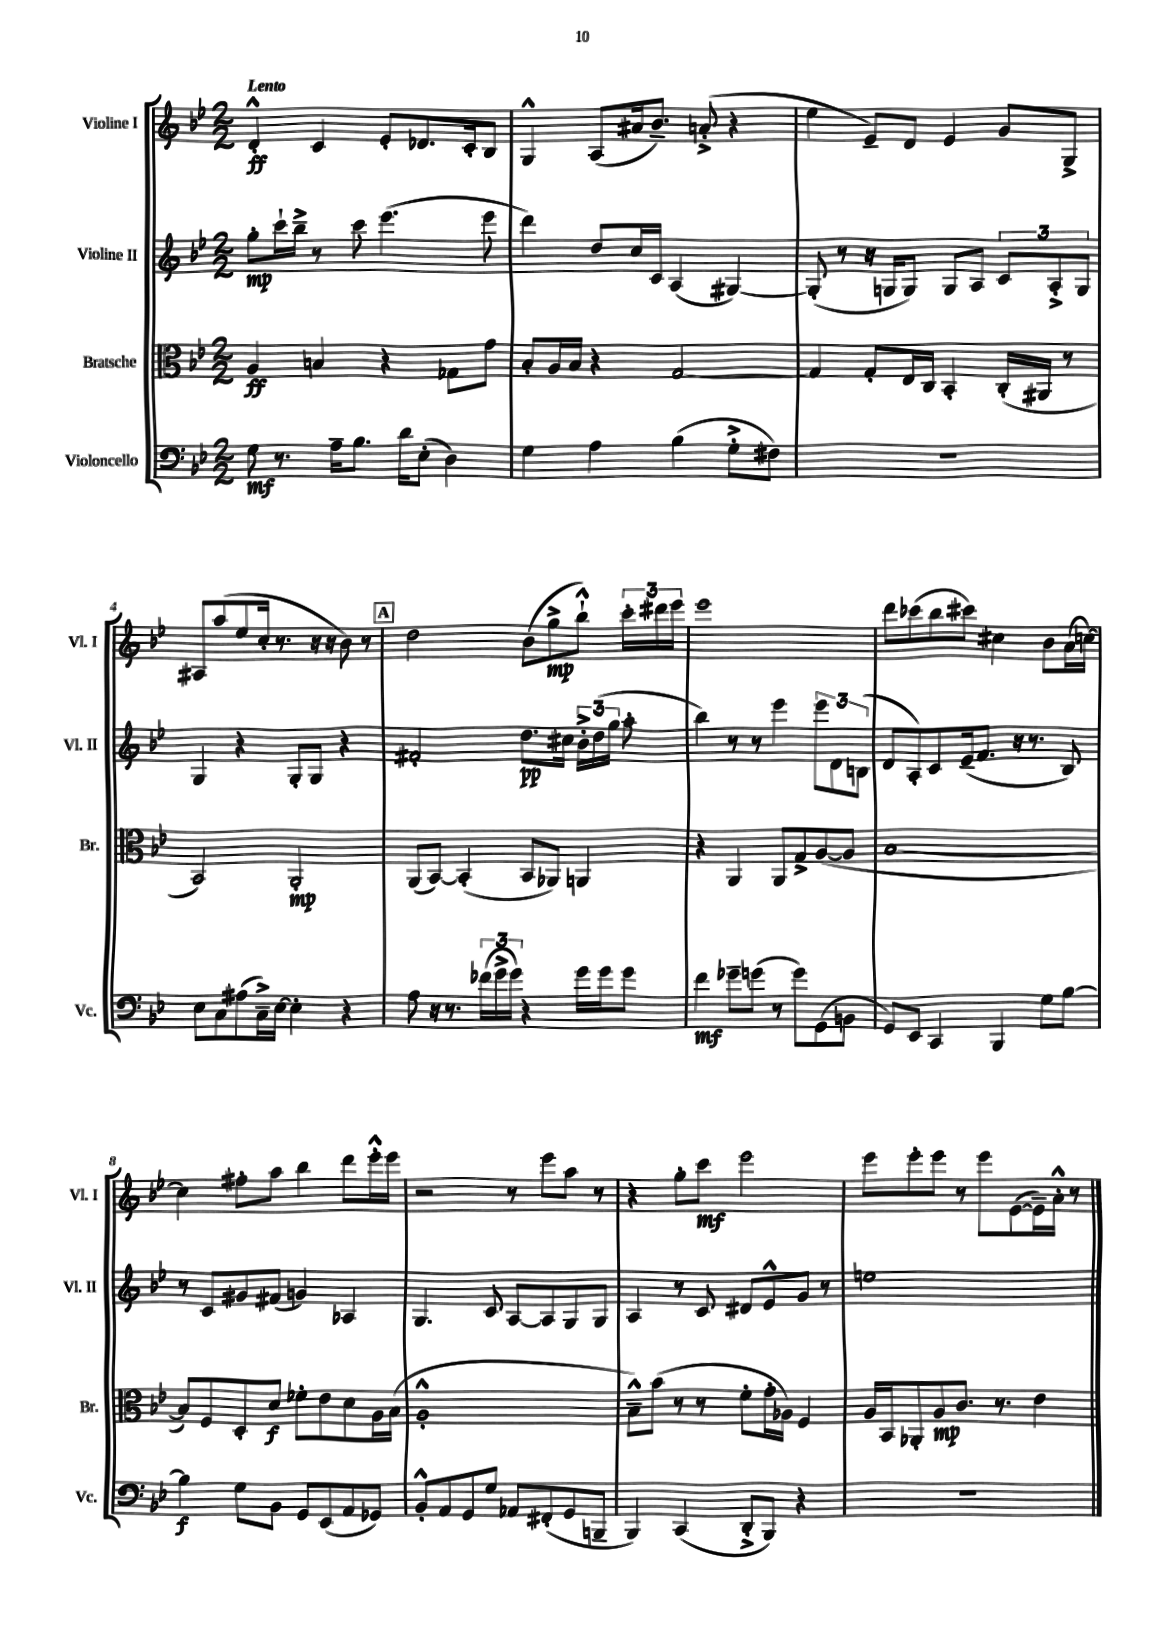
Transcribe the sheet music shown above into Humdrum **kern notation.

**kern	**kern	**kern	**kern
*staff4	*staff3	*staff2	*staff1
*clefF4	*clefC3	*clefG2	*clefG2
*k[b-e-]	*k[b-e-]	*k[b-e-]	*k[b-e-]
*M2/2	*M2/2	*M2/2	*M2/2
8G	4A	8gg'	4d'^^
8.r	.	16ccc`	.
.	.	16bb-~^	.
.	4B	8r	4c
16A~	.	.	.
8.B-	.	8ccc	.
.	4r	(4.eee-	8e-'
16d	.	.	.
(8E-'	.	.	8.d-
4D)	8G-	.	.
.	.	.	16c'
.	8g	8eee-	8B-
=	=	=	=
4G	8B-'	4ddd)	4G^^
.	16A	.	.
.	16B-	.	.
4A	4r	8dd	(8A
.	.	16cc	16a#
.	.	16c	8.b-~)
(4B-	[2G	(4A	.
.	.	.	(8a'^
8G'^	.	[4G#)	4r
8F#)	.	.	.
=	=	=	=
1r	4G]	(8G#']	4ee-
.	.	8r	.
.	8G'	16r	8e-~)
.	.	16G	.
.	16E-	8G)	8d
.	16C	.	.
.	4BB-'	8G	4e-
.	.	8A	.
.	(16C'	12c	8g
.	16AA#	.	.
.	.	12A'^	.
.	8r	.	8G^
.	.	12G	.
=	=	=	=
8E-	2BB-)	4G	8A#
8C	.	.	(8aa
(8A#	.	4r	8ee-
16C~^)	.	.	16cc'
[16E-	.	.	8.r
4E-']	2AA'	8G'	.
.	.	8G	16r
.	.	.	16r
4r	.	4r	8b-)
.	.	.	8r
=	=	=	=
8A	(8AA	2f#'	2dd
16r	[8BB-)	.	.
8.r	.	.	.
.	(4BB-']	.	.
(24f-	.	.	.
24g^	.	.	.
24g)	.	.	.
4r	8BB-	8.dd	(8b-
.	8AA-)	.	8gg^
.	.	16cc#	.
16g	4AA	24b-'^	8bb-`^^)
.	.	(24dd	.
16g	.	.	.
.	.	24gg	.
8g	.	8aa'	24ccc'
.	.	.	24ddd#
.	.	.	24eee-
=	=	=	=
4f	4r	4bb-)	1eee-
8g-~	4AA	8r	.
(8g	.	8r	.
8r	8AA	4eee-	.
8g)	8G^	.	.
(8GG	([8A	12eee-	.
.	.	12d	.
8BB	8A]	.	.
.	.	(12B	.
=	=	=	=
8GG)	[1B-	8d	8ddd
8EE-	.	8A')	(8ccc-
4CC	.	8c	8bb-
.	.	(16e-~	8ccc#)
.	.	8.f	.
4BBB-	.	.	4cc#
.	.	16r	.
.	.	8.r	.
8G	.	.	8b-
[8B-	.	8B-)	(16a
.	.	.	[16cc)
=	=	=	=
4B-]	8B-])	8r	4cc]
.	8F	8c	.
8G	8D'	8g#	8ff#'
8BB-	8d	(8f#	8aa
8GG	8f-'	4g)	4bb-
(8EE-	8e-	.	.
8AA	8d	4A-	8ddd
8GG-)	16A	.	16eee-'^^
.	(16B-	.	16eee-
=	=	=	=
8BB-'^^	1A'^^	4.G	2r
8AA	.	.	.
8GG	.	.	.
8G	.	8c	.
8AA-	.	[8A	8r
(8FF#'	.	8A]	8eee-
8GG	.	8G	8aa
8BBB~	.	8G	8r
=	=	=	=
4BBB-)	8B-~^^)	4A	4r
.	(8b-	.	.
(4CC	8r	8r	8gg'
.	8r	8c	8ccc
8DD'^	8f'	8d#	2eee-
8BBB-)	16g'	8e-^^	.
.	16A-)	.	.
4r	4F	8g	.
.	.	8r	.
=	=	=	=
1r	16A	1ee	8eee-
.	16BB-	.	.
.	8AA-'	.	8eee-'
.	8A	.	8eee-
.	8.c	.	8r
.	.	.	8eee-
.	8.r	.	.
.	.	.	([8e-
.	4e-	.	16e-~])
.	.	.	16a'^^
.	.	.	8r
==	==	==	==
*-	*-	*-	*-
